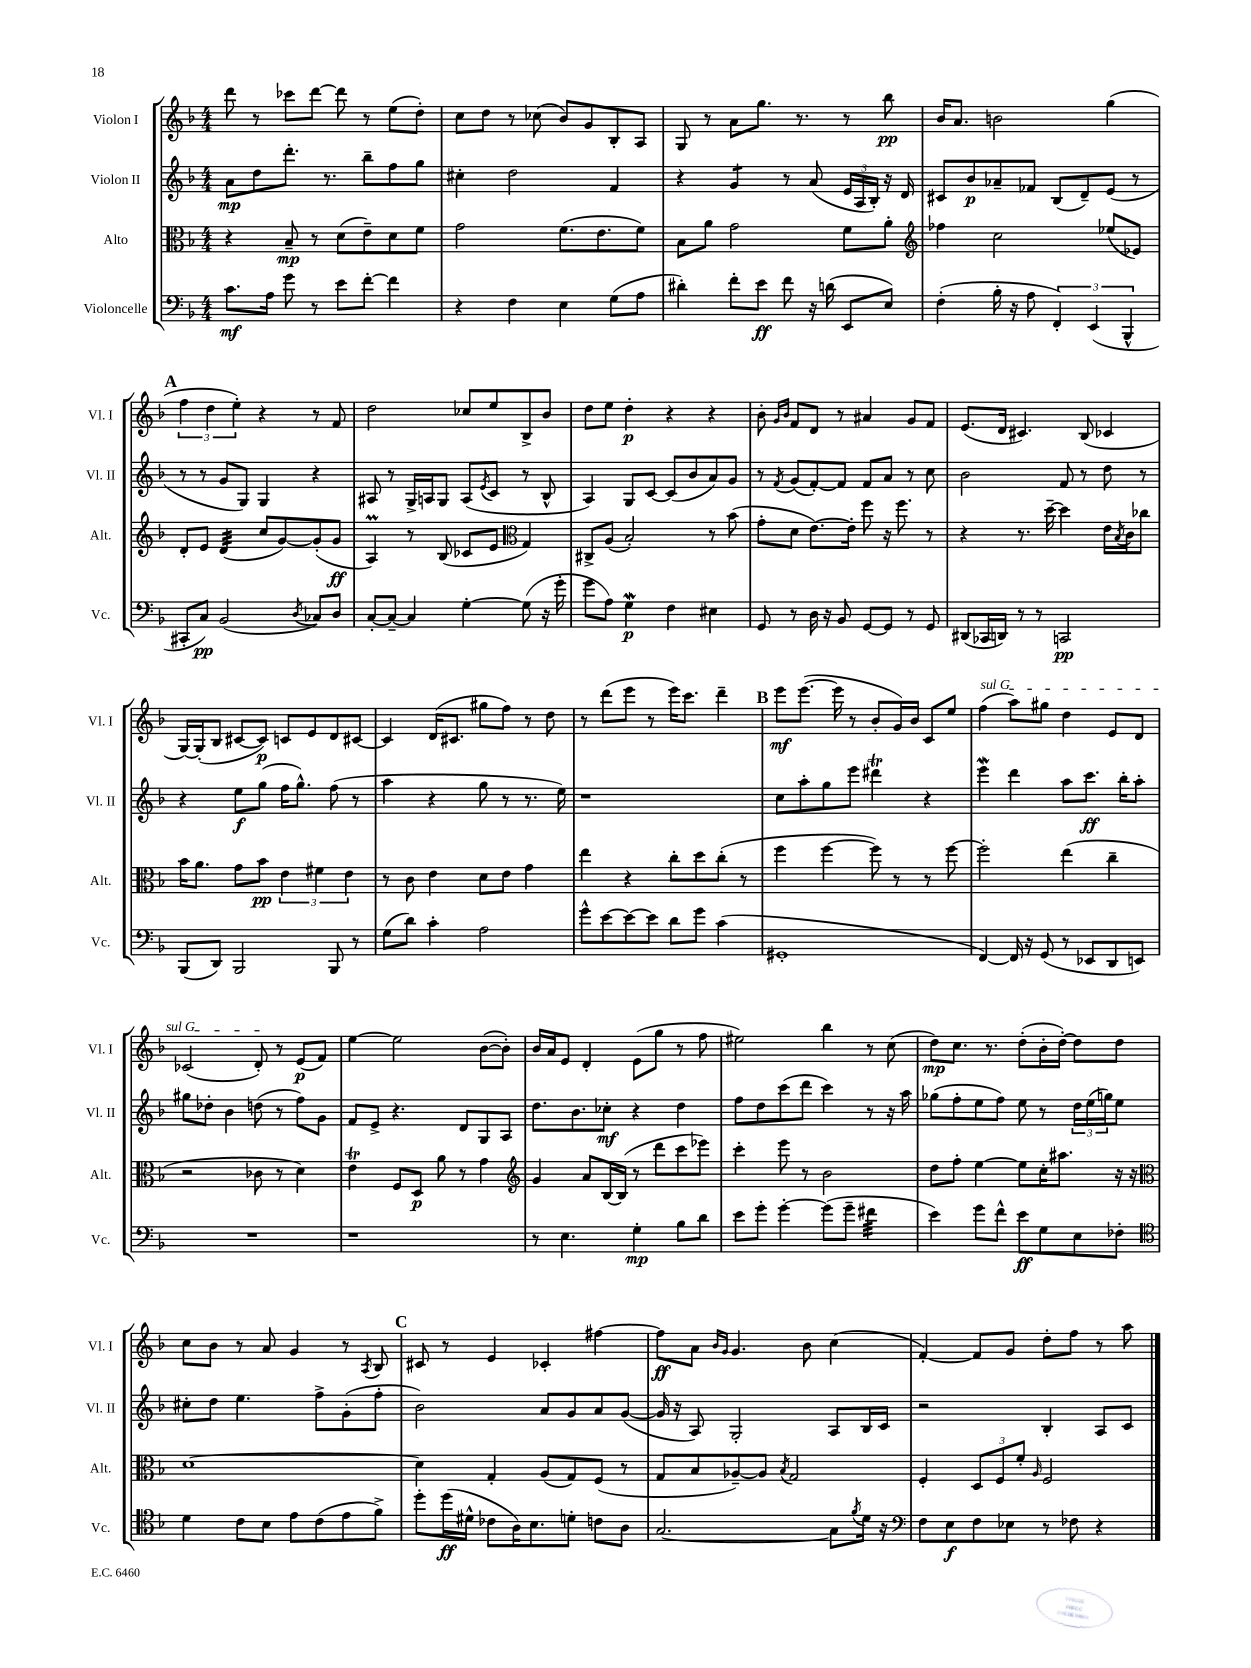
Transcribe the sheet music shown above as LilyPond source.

<<
\new StaffGroup <<
\new Staff = "s0" \with { instrumentName = "Violon I" shortInstrumentName = "Vl. I" } {
    \clef treble \key f \major \numericTimeSignature \time 4/4
    d'''8 r8 ces'''8 d'''8~ d'''8 r8 e''8( d''8-.) |
    c''8 d''8 r8 ces''8( bes'8) g'8 bes8-. a8 |
    g8 r8 a'8 g''8. r8. r8 bes''8\pp |
    bes'16 a'8. b'2 g''4( |
    \mark \markup { \bold "A" } \tuplet 3/2 { f''4 d''4 e''4-.) } r4 r8 f'8 |
    d''2 ces''8 e''8 bes8-> bes'8 |
    d''8 e''8 d''4-.\p r4 r4 |
    bes'8-. \grace { g'16 bes'16 } f'8 d'8 r8 ais'4 g'8 f'8 |
    e'8.( d'16 cis'4.) bes8( ces'4 |
    g16~) g16-.( bes8 cis'8~ cis'8\p) c'8 e'8 d'8 cis'8~ |
    cis'4 d'16( cis'8. gis''8 f''8) r8 d''8 |
    r8 d'''8( e'''8 r8 e'''16) c'''8. d'''4-- |
    \mark \markup { \bold "B" } e'''8\mf e'''8.~( e'''16 r8 bes'8-. g'16) bes'16 c'8 e''8 |
    \once \override TextSpanner.bound-details.left.text = \markup { \italic "sul G" } f''4\startTextSpan( a''8) gis''8 d''4 e'8 d'8 |
    ces'2( d'8-.\stopTextSpan) r8 e'8\p( f'8) |
    e''4~ e''2 bes'8~( bes'8-.) |
    bes'16 a'16 e'8 d'4-. e'8( g''8 r8 f''8 |
    eis''2) bes''4 r8 c''8( |
    d''8\mp) c''8. r8. d''8-.( bes'16-. d''16~-.) d''8 d''8 |
    c''8 bes'8 r8 a'8 g'4 r8 \acciaccatura { a8 } bes8 |
    \mark \markup { \bold "C" } cis'8 r8 e'4 ces'4-. fis''4~ |
    fis''8\ff a'8 \grace { bes'16 g'16 } g'4. bes'8 c''4( |
    f'4~-.) f'8 g'8 d''8-. f''8 r8 a''8 \bar "|." |
}
\new Staff = "s1" \with { instrumentName = "Violon II" shortInstrumentName = "Vl. II" } {
    \clef treble \key f \major \numericTimeSignature \time 4/4
    a'8\mp d''8 d'''8.-. r8. bes''8-- f''8 g''8 |
    cis''4-. d''2 f'4 |
    r4 g'4:8 r8 a'8( \tuplet 3/2 { e'16 a16 bes16-.) } r16 d'16 |
    cis'8 bes'8\p aes'8-- fes'8 bes8( d'8--) e'8( r8 |
    \mark \markup { \bold "A" } r8 r8 g'8 g8) g4 r4 |
    ais8 r8 g16-> a16 g8 a8( \acciaccatura { e'8 } c'8 r8 bes8-^ |
    a4) g8 c'8~ c'8( bes'8 a'8) g'8 |
    r8 \acciaccatura { f'8 } g'8( f'8~-.) f'8 f'8 a'8 r8 c''8 |
    bes'2 f'8 r8 d''8 r8 |
    r4 e''8\f g''8( f''16 g''8.-^) f''8( r8 |
    a''4 r4 g''8 r8 r8. e''16) |
    r1 |
    \mark \markup { \bold "B" } c''8 a''8-. g''8 e'''8 dis'''4\trill r4 |
    e'''4\mordent d'''4 a''8 c'''8.\ff bes''16-. a''8-. |
    gis''8 des''8-. bes'4 d''8( r8 f''8) g'8 |
    f'8 e'8-> r4. d'8 g8 a8 |
    d''8. bes'8. ces''8-.\mf r4 d''4 |
    f''8 d''8 c'''8( d'''8 c'''4) r8 r16 a''16 |
    ges''8( f''8-. e''8 f''8) e''8 r8 \tuplet 3/2 { d''16 e''16( g''16) } e''8 |
    cis''8-. d''8 e''4. f''8-> g'8-.( f''8-. |
    \mark \markup { \bold "C" } bes'2) a'8 g'8 a'8 g'8~( |
    g'16 r16 a8) g2-. a8 bes16 c'16 |
    r2 bes4-. a8 c'8 \bar "|." |
}
\new Staff = "s2" \with { instrumentName = "Alto" shortInstrumentName = "Alt." } {
    \clef alto \key f \major \numericTimeSignature \time 4/4
    r4 bes8--\mp r8 d'8( e'8--) d'8 f'8 |
    g'2 f'8.( e'8. f'8) |
    bes8 a'8 g'2 f'8 a'8-. |
    \clef treble fes''4 c''2 ees''8( ees'8) |
    \mark \markup { \bold "A" } d'8-. e'8 d'4:32( c''8 g'8~) g'8-.( g'8\ff |
    a4\prall) r8 bes8( ces'8 e'8 \clef alto g4) |
    cis8-> a8( bes2-.) r8 bes'8( |
    g'8-. d'8 e'8.~) e'16-. f''8 r16 f''8. r8 |
    r4 r8. d''16~-- d''4 e'16 \acciaccatura { bes8 } c'16 ces''8 |
    bes'16 a'8. g'8 bes'8\pp \tuplet 3/2 { e'4 fis'4 e'4 } |
    r8 c'8 e'4 d'8 e'8 g'4 |
    e''4 r4 c''8-. d''8 c''8-.( r8 |
    \mark \markup { \bold "B" } f''4 f''4~ f''8) r8 r8 f''8~ |
    f''2-. e''4( c''4-- |
    r2 ces'8 r8 d'4) |
    e'4\trill f8 d8\p a'8 r8 g'4 |
    \clef treble g'4 a'8 bes16~ bes16( r8 d'''8 c'''8 ees'''8) |
    c'''4-. e'''8 r8 bes'2 |
    d''8 f''8-. e''4~ e''8 c''16-. ais''8. r16 r16 |
    \clef alto d'1~ |
    \mark \markup { \bold "C" } d'4 g4-. a8( g8) f8( r8 |
    g8 bes8 aes8~--) aes8 \acciaccatura { bes8 } g2 |
    f4-. \tuplet 3/2 { d8 f8 f'8-. } \grace { a16 } f2 \bar "|." |
}
\new Staff = "s3" \with { instrumentName = "Violoncelle" shortInstrumentName = "Vc." } {
    \clef bass \key f \major \numericTimeSignature \time 4/4
    c'8.\mf a16 g'8 r8 e'8 f'8~-. f'4 |
    r4 f4 e4 g8( a8 |
    dis'4-.) f'8-. e'8\ff f'8 r16 d'16( e,8 e8) |
    f4-.( bes16-. r16 a8 \tuplet 3/2 { f,4-.) e,4( bes,,4-^ } |
    \mark \markup { \bold "A" } cis,8-. c8\pp) bes,2( \acciaccatura { d8 } ces8) d8 |
    c8~-. c8~-- c4 g4~-. g8( r16 g'16-. |
    g'8 a8) g4\mordent\p f4 eis4 |
    g,8 r8 d16 r16 bes,8 g,8~ g,8 r8 g,8 |
    dis,8( ces,16 d,16) r8 r8 c,2\pp |
    bes,,8( d,8) bes,,2 bes,,8 r8 |
    g8( d'8) c'4-. a2 |
    g'8-^ e'8~ e'8~ e'8 d'8 g'8 c'4( |
    \mark \markup { \bold "B" } gis,1-. |
    f,4~) f,16 r16 g,8( r8 ees,8 d,8 e,8) |
    R1 |
    r1 |
    r8 e4. g4-.\mp bes8 d'8 |
    e'8 g'8-. g'4~-. g'8( g'8-- fis'4:32 |
    e'4) g'8 f'8-^ e'8\ff g8 e8 fes8-. |
    \clef tenor d'4 c'8 bes8 e'8 c'8( e'8 f'8->) |
    \mark \markup { \bold "C" } d''8-. d''16\ff( dis'16-^ ces'8 a16) bes8. d'8-. c'8 a8 |
    g2.~ g8 \acciaccatura { f'8 } d'16 r16 |
    \clef bass f8 e8\f f8 ees8 r8 fes8 r4 \bar "|." |
}
>>
>>
\layout { \context { \Score \remove "Bar_number_engraver" } }
